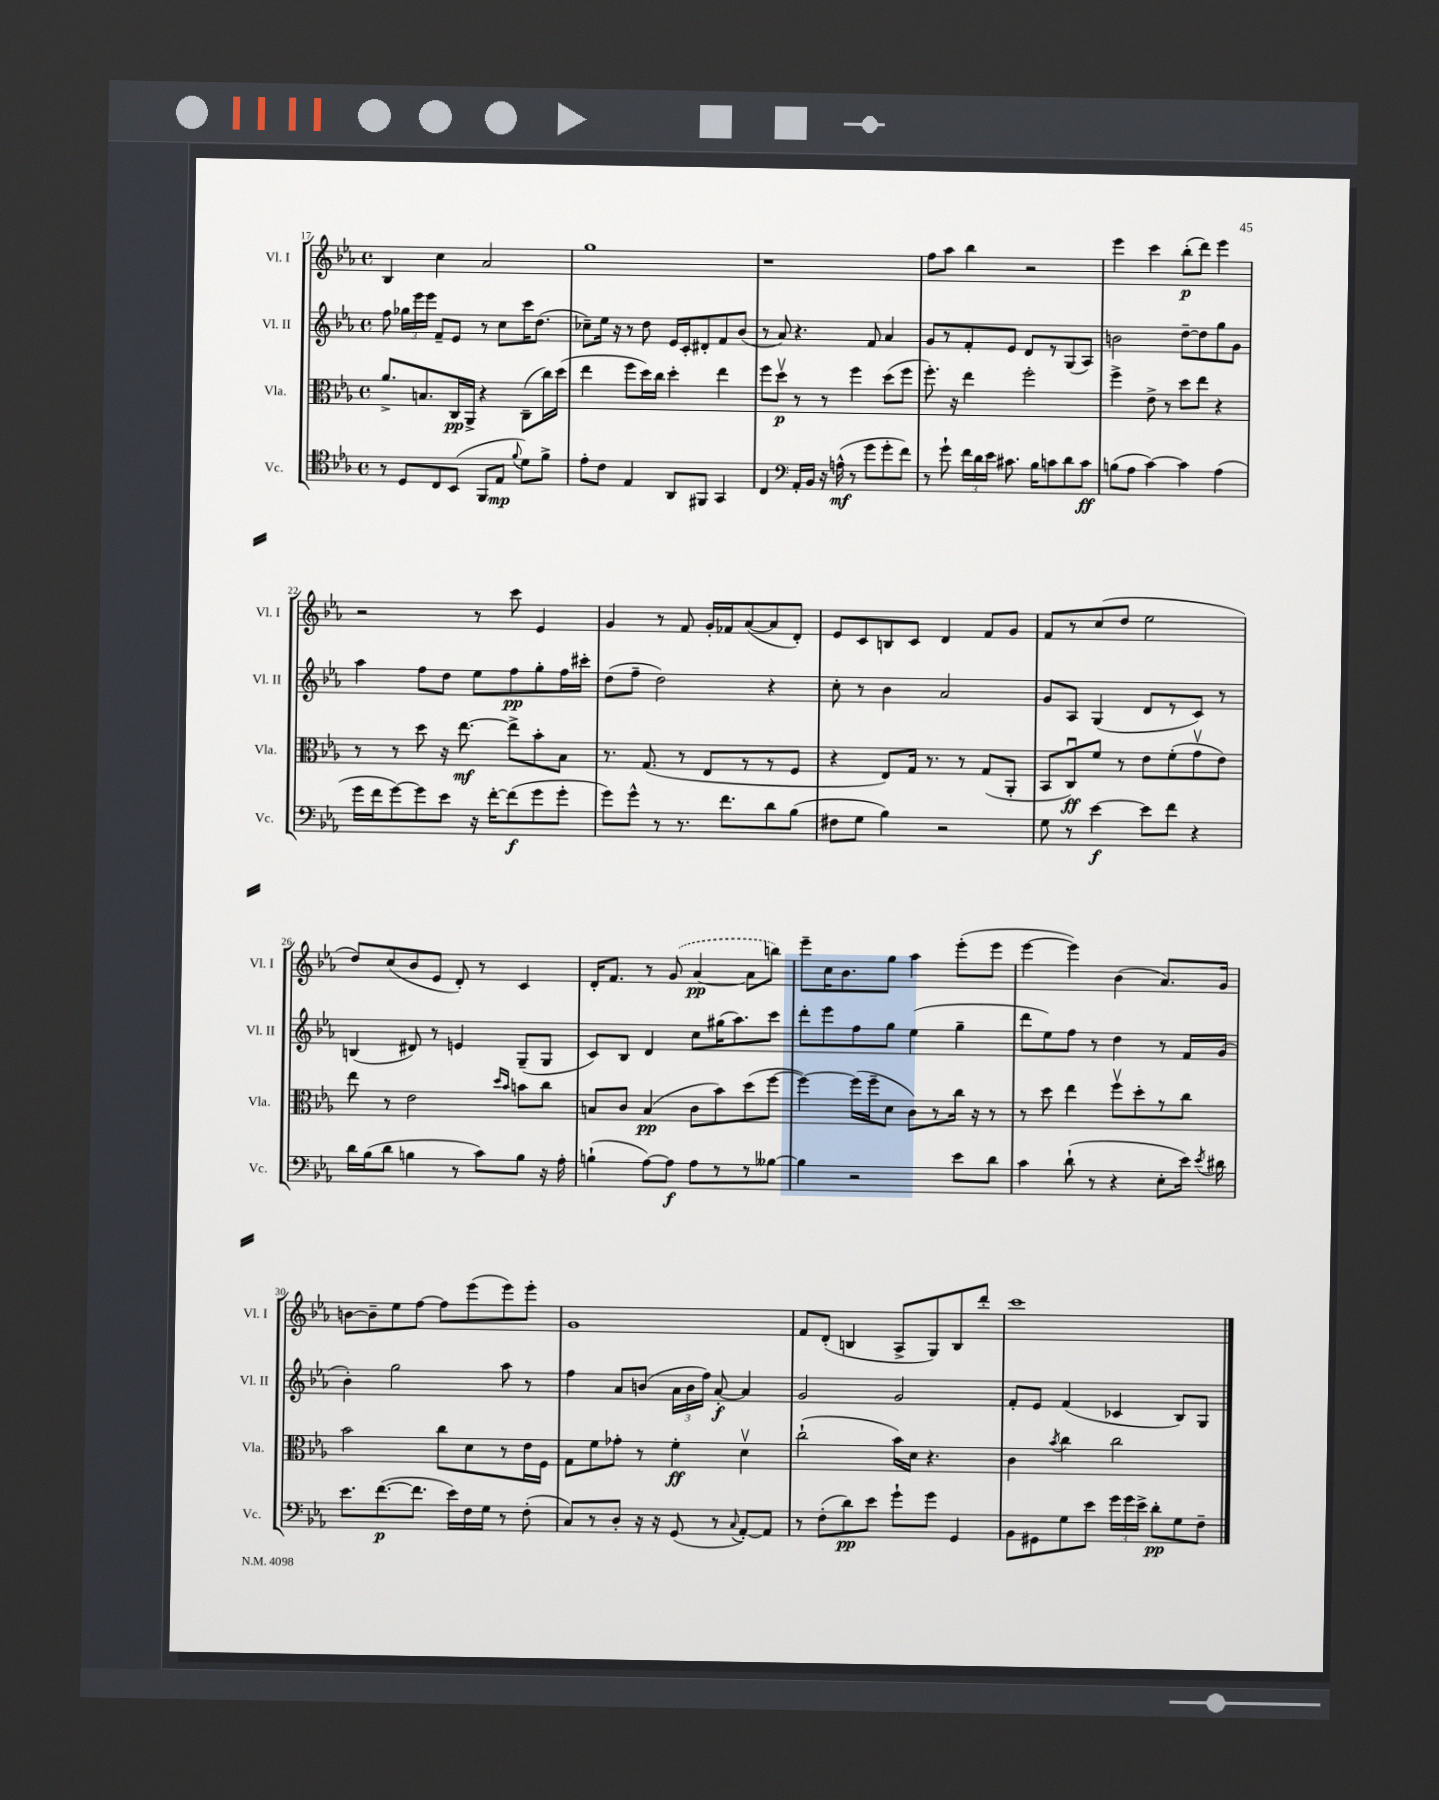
<<
\new StaffGroup <<
\new Staff = "s0" \with { instrumentName = "Vl. I" shortInstrumentName = "Vl. I" } {
    \clef treble \key ees \major \defaultTimeSignature \time 4/4
    \autoBeamOff bes4 c''4 aes'2 |
    g''1 |
    r1 |
    f''8[ aes''8] bes''4 r2 |
    ees'''4 c'''4 bes''8[-.\p( d'''8]) ees'''4 |
    r2 r8 c'''8 ees'4 |
    g'4 r8 f'8 g'16[-. fes'16 aes'8~( aes'8 d'8]-.) |
    ees'8[ c'8 b8 c'8] d'4 f'8[ g'8] |
    f'8[ r8 c''8( d''8] ees''2 |
    d''8[) c''8( bes'8 ees'8] d'8-.) r8 c'4 |
    d'16[-. f'8.] r8 \once \slurDashed g'8( aes'4~\pp aes'8[ b''8]) |
    ees'''8[-- c''16 bes'8. g''8] aes''4 ees'''8[-.( ees'''8] |
    ees'''4~ ees'''4) bes'4( aes'8.[) g'16] |
    b'8[~ b'8-- ees''8 f''8]~ f''8[ ees'''8( ees'''8) ees'''8]-. |
    g'1 |
    f'8[ d'8]-.( b4 aes8[-> g8) b8 d'''8]-. |
    c'''1 \bar "|." |
}
\new Staff = "s1" \with { instrumentName = "Vl. II" shortInstrumentName = "Vl. II" } {
    \clef treble \key ees \major \defaultTimeSignature \time 4/4
    \autoBeamOff f''8 \tuplet 3/2 { ges''16[ ees'''16 ees'''16] } f'8[-- ees'8] r8 c''8[ c'''16 d''8.]( |
    ces''8[--) ees''16] r16 r8 d''8 ees'16[ c'16-. dis'8-. f'8 bes'8]( |
    r8 aes'8) r4. f'8 aes'4 |
    g'8[ r8 f'8-. ees'8] d'8[ r8 g8( aes8]) |
    b'2 d''8[~-- d''8 g''8 g'8] |
    aes''4 f''8[ d''8] ees''8[ f''8\pp g''8-. f''16 cis'''16]-. |
    d''8[( f''8]-- d''2) r4 |
    c''8-. r8 bes'4 aes'2 |
    g'8[ aes8] g4( d'8[ r8 c'8]) r8 |
    b4( dis'8) r8 e'4 g8[--( g8] |
    c'8[) bes8] d'4 c''8[ gis''16( aes''8.) c'''8] |
    d'''8[-. ees'''8 f''8 g''8] ees''4( g''4-- |
    d'''8[ ees''8) f''8] r8 d''4 r8 f'16[ g'16]( |
    bes'4-.) g''2 aes''8 r8 |
    f''4 aes'8[ b'8]( \tuplet 3/2 { aes'16[ b'16 f''16]) } aes'8~-.\f aes'4 |
    g'2 g'2 |
    f'8[-. ees'8] f'4( ces'4 bes8[) g8] \bar "|." |
}
\new Staff = "s2" \with { instrumentName = "Vla." shortInstrumentName = "Vla." } {
    \clef alto \key ees \major \defaultTimeSignature \time 4/4
    \autoBeamOff aes'8.[-> b8. c16\pp aes,16]-> r4 c8[--( c''16) d''16]( |
    ees''4 f''8[ d''16) c''16] d''4-. ees''4 |
    f''8[ d''8]\upbow\p r8 r8 f''4 d''8[( f''8] |
    f''8.-.) r16 ees''4 f''2-. |
    f''4-> ees'8-> r8 d''8[ ees''8] r4 |
    r8 r8 d''8 r16 ees''8.~\mf ees''8[-> bes'8-. bes8] |
    r8. g8.( r8 ees8[ r8 r8 f8] |
    r4 ees8[) g16] r8. r8 g8[( aes,8]-. |
    bes,8[ c8\downbow\ff) f'8] r8 ees'8[ f'8-.( g'8\upbow ees'8]) |
    ees''8 r8 ees'2 \grace { d''16[ bes'16] } b'8[ c''8] |
    b8[ c'8] b4\pp( c'8[ bes'8) d''8( f''8]~ |
    f''4~) f''16[( f''16-- d'8] c'8[) r8 c''16] r16 r8 |
    r8 d''8 ees''4 f''8[\upbow d''8-. r8 c''8] |
    bes'2 c''8[ d'8 r8 ees'16 f16] |
    g8[ f'8 ges'8]-. r8 f'4-.\ff d'4\upbow |
    c''2-!( bes'16[) d'16] r4. |
    c'4 \acciaccatura { bes'8 } c''4 c''2 \bar "|." |
}
\new Staff = "s3" \with { instrumentName = "Vc." shortInstrumentName = "Vc." } {
    \clef tenor \key ees \major \defaultTimeSignature \time 4/4
    \autoBeamOff r8 d8[ c8 bes,8]( f,8[ ees8]\mp \appoggiatura { f'8 } d'8[) f'8]-> |
    ees'8[-. c'8] ees4 aes,8[ fis,8] g,4 |
    c4 \clef bass aes,16[-. bes,16] r16 a16-^\mf( r8 g'8[ g'8-. f'8]) |
    r8 g'8-! \tuplet 3/2 { f'16[ d'16 ees'16] } cis'8. bes16[ c'8 d'8 c'8]\ff |
    b8[( aes8] c'4~) c'4 aes4( |
    g'16[ f'16 g'8~) g'8 ees'8] r16 f'16[~-. f'8\f( g'8 g'8]-. |
    g'8[) g'8]-^ r8 r8. f'8.[ d'8 bes8]( |
    fis8[ g8] bes4) r2 |
    g8 r8 ees'4~\f ees'8[ f'8] r4 |
    d'16[ bes16( d'8] b4 r8 c'8[) b8] r16 aes16-. |
    b4-!( aes8[~) aes8]\f aes8[ r8 r8 beses8]~ |
    beses4 r2 ees'8[ d'8] |
    c'4 d'8-!( r8 r4 ees8[-. ees'16]) \acciaccatura { ees'8 } dis'16 |
    ees'8.[ f'8.~\p( f'8.] ees'16[) f16 g16] r8 f8-.( |
    c8[) r8 d8]-. r16 r16 g,8( r8 \appoggiatura { c8 } aes,8[~-.) aes,8] |
    r8 f8[-.( d'8\pp) ees'8] g'8[-! g'8] g,4 |
    bes,8[ gis,8 g8 ees'8] \tuplet 3/2 { g'16[ g'16 ees'16]-> } d'8[-.\pp g8 f8]-- \bar "|." |
}
>>
>>
\layout { \context { \Score currentBarNumber = #17 } }
